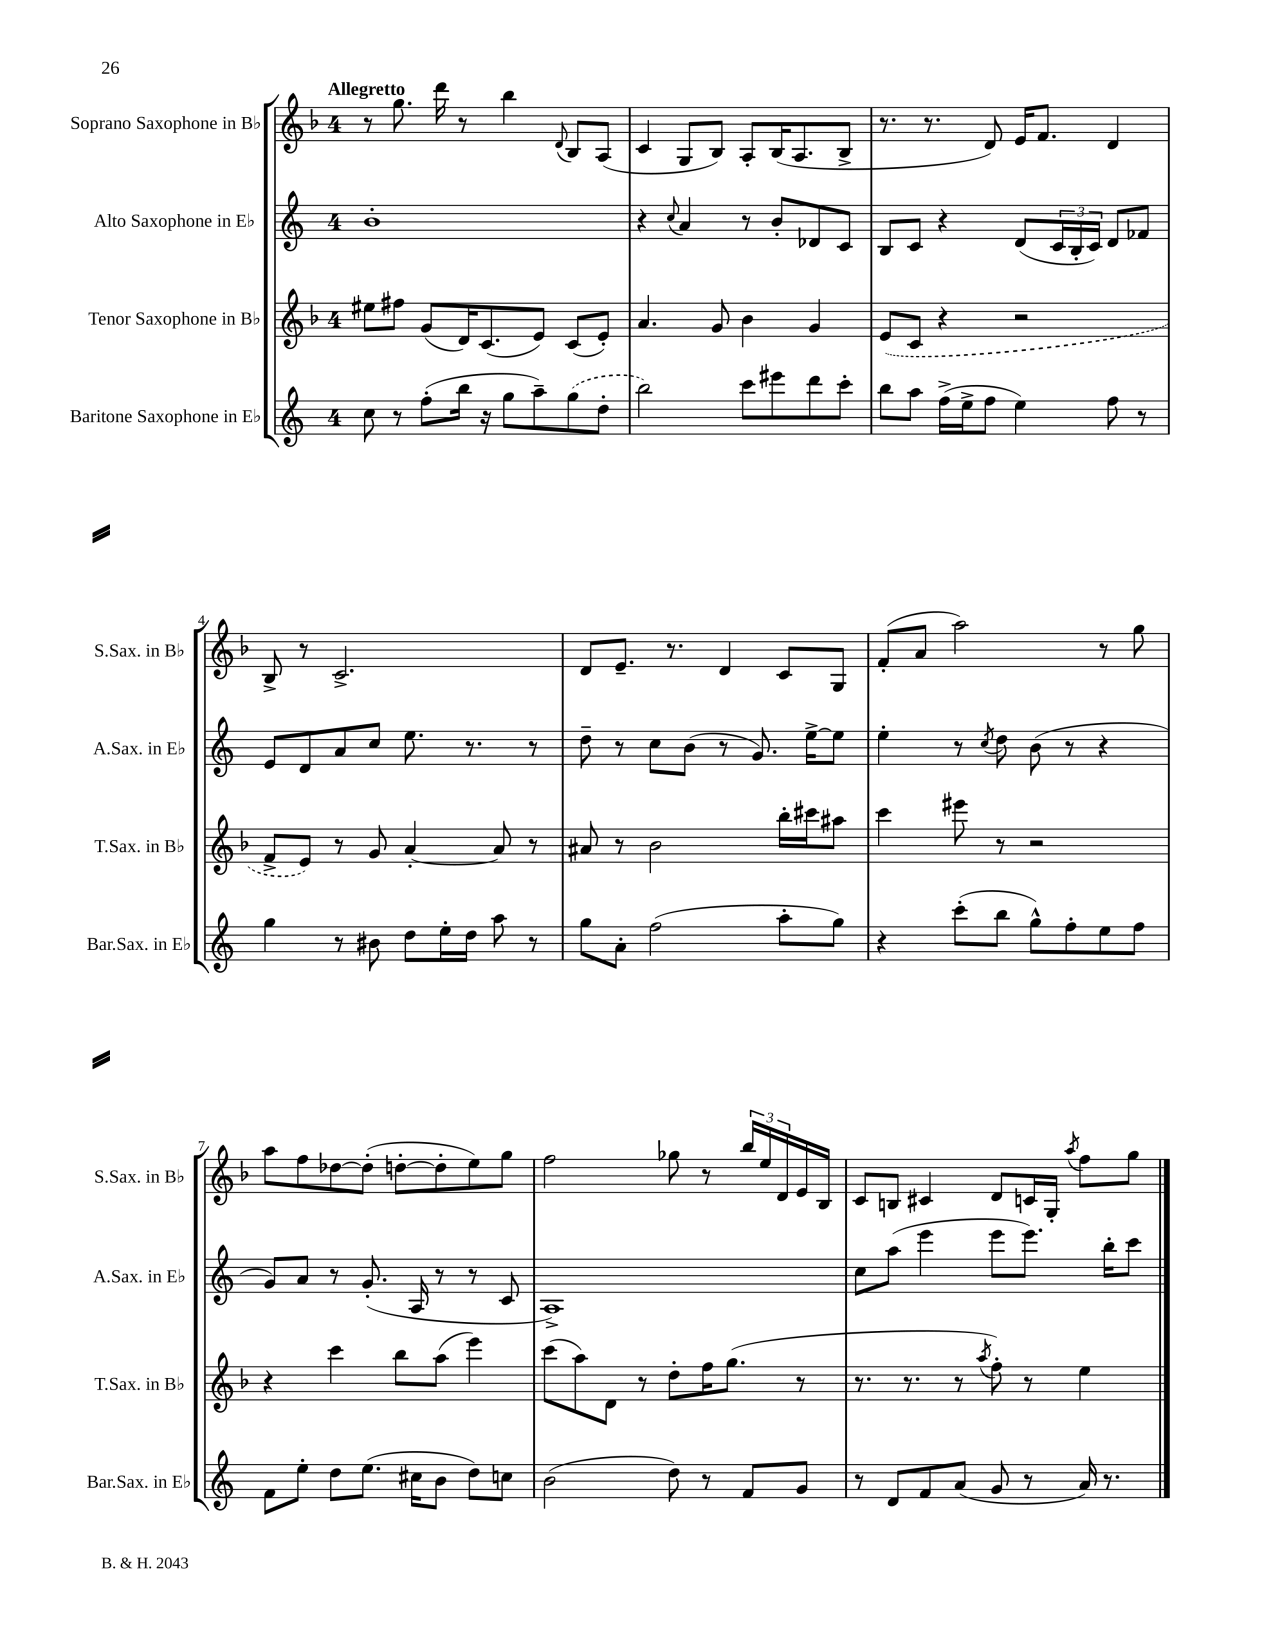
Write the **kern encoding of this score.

**kern	**kern	**kern	**kern
*staff4	*staff3	*staff2	*staff1
*clefG2	*clefG2	*clefG2	*clefG2
*k[]	*k[b-]	*k[]	*k[b-]
*M4/4	*M4/4	*M4/4	*M4/4
8cc	8ee#	1b'	8r
8r	8ff#	.	8.gg
(8ff'	(8g	.	.
.	.	.	16ddd
16bb	16d)	.	8r
16r	(8.c	.	.
8gg	.	.	4bb-
8aa~)	8e)	.	.
.	.	.	8qqd
(8gg	(8c	.	8B-
8dd'	8e')	.	(8A
=	=	=	=
2bb)	4.a	4r	4c
.	.	8qqcc	.
.	.	4a	8G
.	8g	.	8B-)
8ccc	4b-	8r	8A'
8eee#	.	8b'	(16B-
.	.	.	8.A
8ddd	4g	8d-	.
8ccc'	.	8c	8B-^
=	=	=	=
8bb	(8e	8B	8.r
8aa	8c	8c	.
.	.	.	8.r
(16ff^	4r	4r	.
16ee^	.	.	.
8ff	.	.	8d)
4ee)	2r	(8d	16e
.	.	.	8.f
.	.	24c	.
.	.	24B'	.
.	.	24c)	.
8ff	.	8d	4d
8r	.	8f-	.
=	=	=	=
4gg	8f^	8e	8B-^
.	8e)	8d	8r
8r	8r	8a	2.c^
8b#	8g	8cc	.
8dd	[4a'	8.ee	.
16ee'	.	.	.
16dd	.	8.r	.
8aa	8a]	.	.
8r	8r	8r	.
=	=	=	=
8gg	8a#	8dd~	8d
8a'	8r	8r	8.e~
(2ff	2b-	8cc	.
.	.	.	8.r
.	.	(8b	.
.	.	8r	4d
.	.	8.g)	.
8aa'	16bb-'	.	8c
.	16ccc#	[16ee^	.
8gg)	8aa#	8ee]	8G
=	=	=	=
4r	4ccc	4ee'	(8f'
.	.	.	8a
(8ccc'	8eee#	8r	2aa)
.	.	8qcc	.
8bb	8r	8dd	.
8gg^^)	2r	(8b	.
8ff'	.	8r	.
8ee	.	4r	8r
8ff	.	.	8gg
=	=	=	=
8f	4r	8g)	8aa
8ee'	.	8a	8ff
8dd	4ccc	8r	[8dd-
(8.ee	.	(8.g'	(8dd-']
.	8bb-	.	[8dd'
16cc#	.	16A	.
8b	(8aa	8r	8dd']
8dd)	4eee)	8r	8ee)
8cc	.	8c	8gg
=	=	=	=
(2b	(8ccc	1A^)	2ff
.	8aa)	.	.
.	8d	.	.
.	8r	.	.
8dd)	8dd'	.	8gg-
8r	16ff	.	8r
.	(8.gg	.	.
8f	.	.	24bb-
.	.	.	24ee
.	.	.	24d
8g	8r	.	16e
.	.	.	16B-
=	=	=	=
8r	8.r	8cc	8c
8d	.	(8aa	8B
.	8.r	.	.
8f	.	4eee	4c#
(8a	8r	.	.
.	8qaa	.	.
8g	8ff')	8eee	8d
8r	8r	8.eee)	16c
.	.	.	16G'
.	.	.	8qaa
16a)	4ee	.	8ff
8.r	.	16bb'	.
.	.	8ccc	8gg
==	==	==	==
*-	*-	*-	*-
